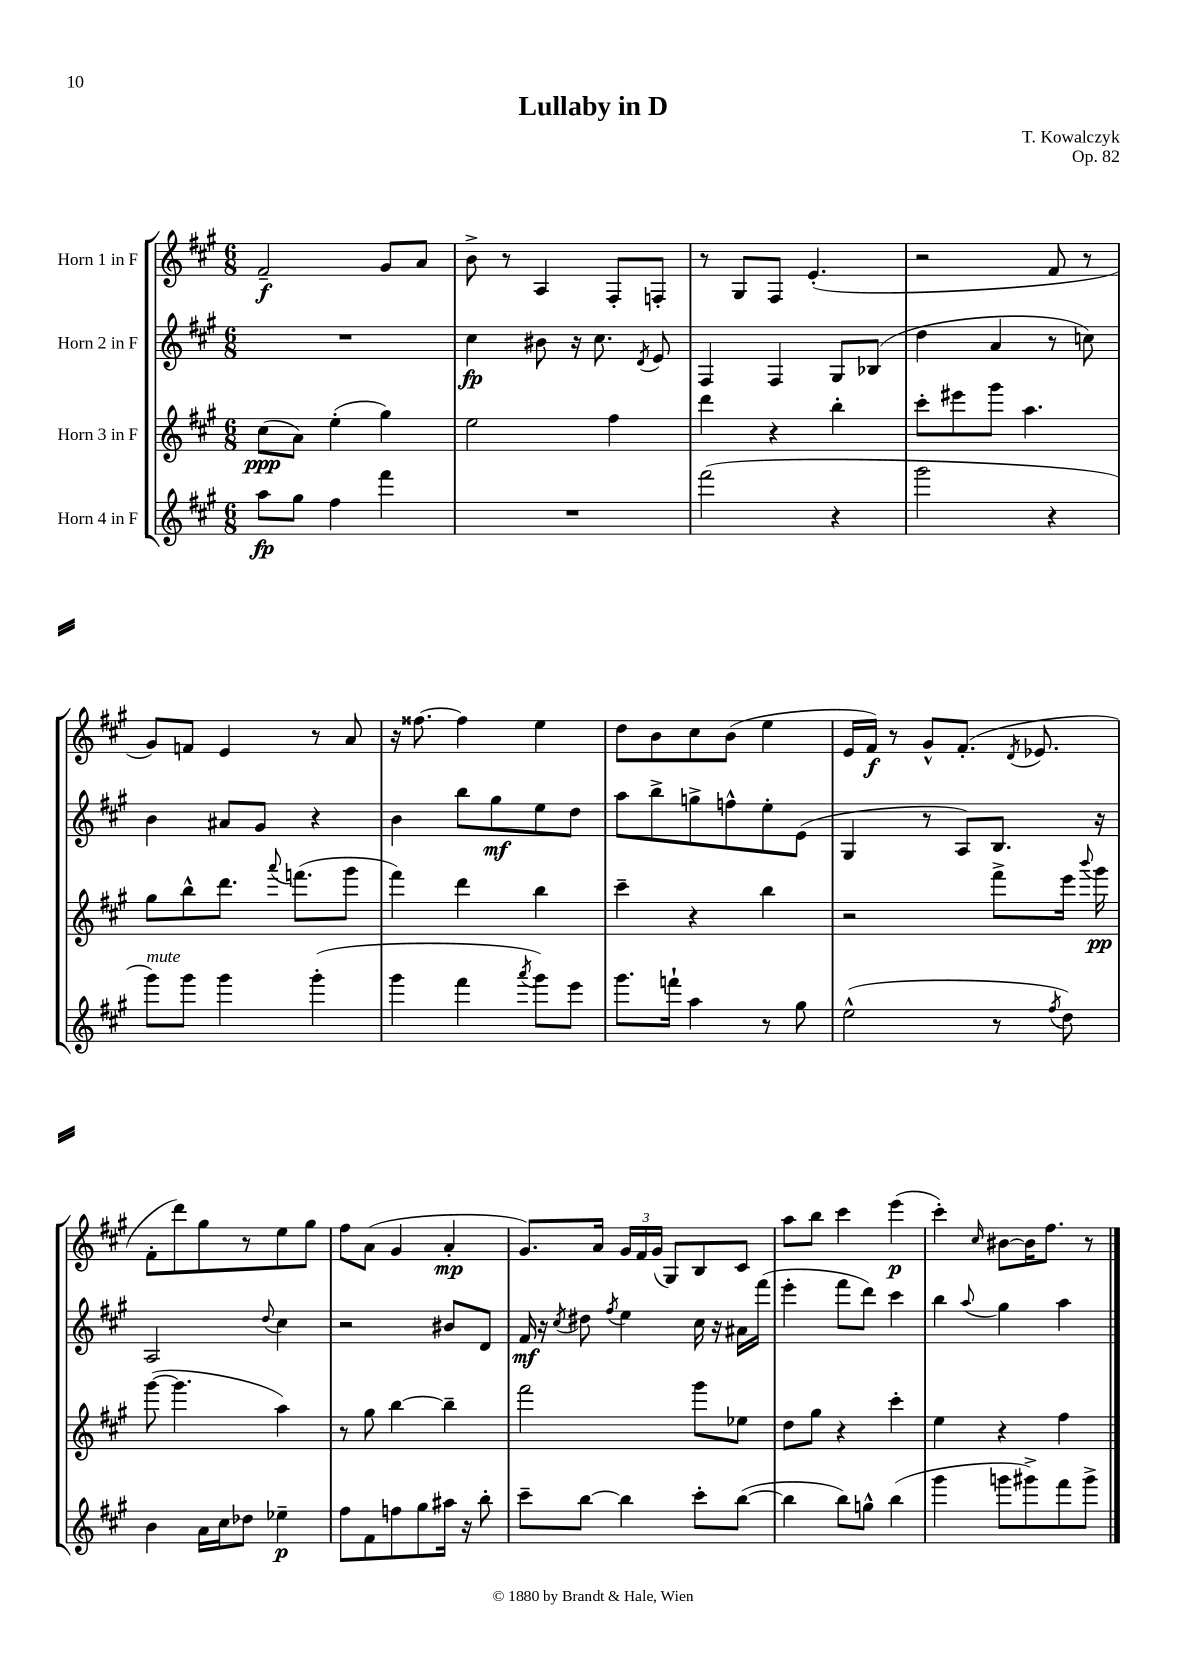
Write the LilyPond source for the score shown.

\header { title = "Lullaby in D" composer = "T. Kowalczyk" opus = "Op. 82" }
<<
\new StaffGroup <<
\new Staff = "s0" \with { instrumentName = "Horn 1 in F" } {
    \clef treble \key a \major \numericTimeSignature \time 6/8
    \autoBeamOff fis'2--\f gis'8[ a'8] |
    b'8-> r8 a4 fis8[-. f8]-. |
    r8 gis8[ fis8] e'4.-.( |
    r2 fis'8 r8 |
    gis'8[) f'8] e'4 r8 a'8 |
    r16 fisis''8.~ fisis''4 e''4 |
    d''8[ b'8 cis''8 b'8]( e''4 |
    e'16[ fis'16]\f) r8 gis'8[-^ fis'8.]-.( \acciaccatura { d'8 } ees'8. |
    fis'8[-. d'''8) gis''8 r8 e''8 gis''8] |
    fis''8[ a'8]( gis'4 a'4-.\mp |
    gis'8.[) a'16] \tuplet 3/2 { gis'16[ fis'16 gis'16]( } gis8[) b8 cis'8] |
    a''8[ b''8] cis'''4 e'''4\p( |
    cis'''4-.) \grace { cis''16 } bis'8[~ bis'16 fis''8.] r8 \bar "|." |
}
\new Staff = "s1" \with { instrumentName = "Horn 2 in F" } {
    \clef treble \key a \major \numericTimeSignature \time 6/8
    \autoBeamOff R2. |
    cis''4\fp bis'8 r16 cis''8. \acciaccatura { d'8 } e'8 |
    fis4 fis4 gis8[ bes8]( |
    d''4 a'4 r8 c''8) |
    b'4 ais'8[ gis'8] r4 |
    b'4 b''8[ gis''8\mf e''8 d''8] |
    a''8[ b''8-> g''8-> f''8-^ e''8-. e'8]( |
    gis4 r8 a8[) b8.] r16 |
    a2 \appoggiatura { d''8 } cis''4 |
    r2 bis'8[ d'8] |
    fis'16\mf r16 \acciaccatura { cis''8 } dis''8 \acciaccatura { fis''8 } e''4 cis''16 r16 ais'16[ fis'''16]( |
    e'''4-. fis'''8[ d'''8]) cis'''4 |
    b''4 \appoggiatura { a''8 } gis''4 a''4 \bar "|." |
}
\new Staff = "s2" \with { instrumentName = "Horn 3 in F" } {
    \clef treble \key a \major \numericTimeSignature \time 6/8
    \autoBeamOff cis''8[\ppp( a'8]) e''4-.( gis''4) |
    e''2 fis''4 |
    d'''4 r4 b''4-. |
    cis'''8[-. eis'''8 gis'''8] a''4. |
    gis''8[ b''8-^ d'''8.] \appoggiatura { a'''8 } f'''8.[( gis'''8] |
    fis'''4) d'''4 b''4 |
    cis'''4-- r4 b''4 |
    r2 fis'''8[-> e'''16] \appoggiatura { b'''8 } gis'''16\pp |
    gis'''8~( gis'''4. a''4) |
    r8 gis''8 b''4~ b''4-- |
    fis'''2 gis'''8[ ees''8] |
    d''8[ gis''8] r4 cis'''4-. |
    e''4 r4 fis''4 \bar "|." |
}
\new Staff = "s3" \with { instrumentName = "Horn 4 in F" } {
    \clef treble \key a \major \numericTimeSignature \time 6/8
    \autoBeamOff a''8[\fp gis''8] fis''4 fis'''4 |
    R2. |
    fis'''2( r4 |
    gis'''2 r4 |
    gis'''8[^\markup { \italic "mute" }) gis'''8] gis'''4 gis'''4-.( |
    gis'''4 fis'''4 \acciaccatura { a'''8 } gis'''8[) e'''8] |
    gis'''8.[ f'''16]-! a''4 r8 gis''8 |
    e''2-^( r8 \acciaccatura { fis''8 } d''8) |
    b'4 a'16[ cis''16 des''8] ees''4--\p |
    fis''8[ fis'8 f''8 gis''8 ais''16] r16 b''8-. |
    cis'''8[-- b''8]~ b''4 cis'''8[-. b''8]~( |
    b''4 b''8[) g''8]-^ b''4( |
    gis'''4 g'''8[ gis'''8->) fis'''8 gis'''8]-> \bar "|." |
}
>>
>>
\layout { \context { \Score \remove "Bar_number_engraver" } }
